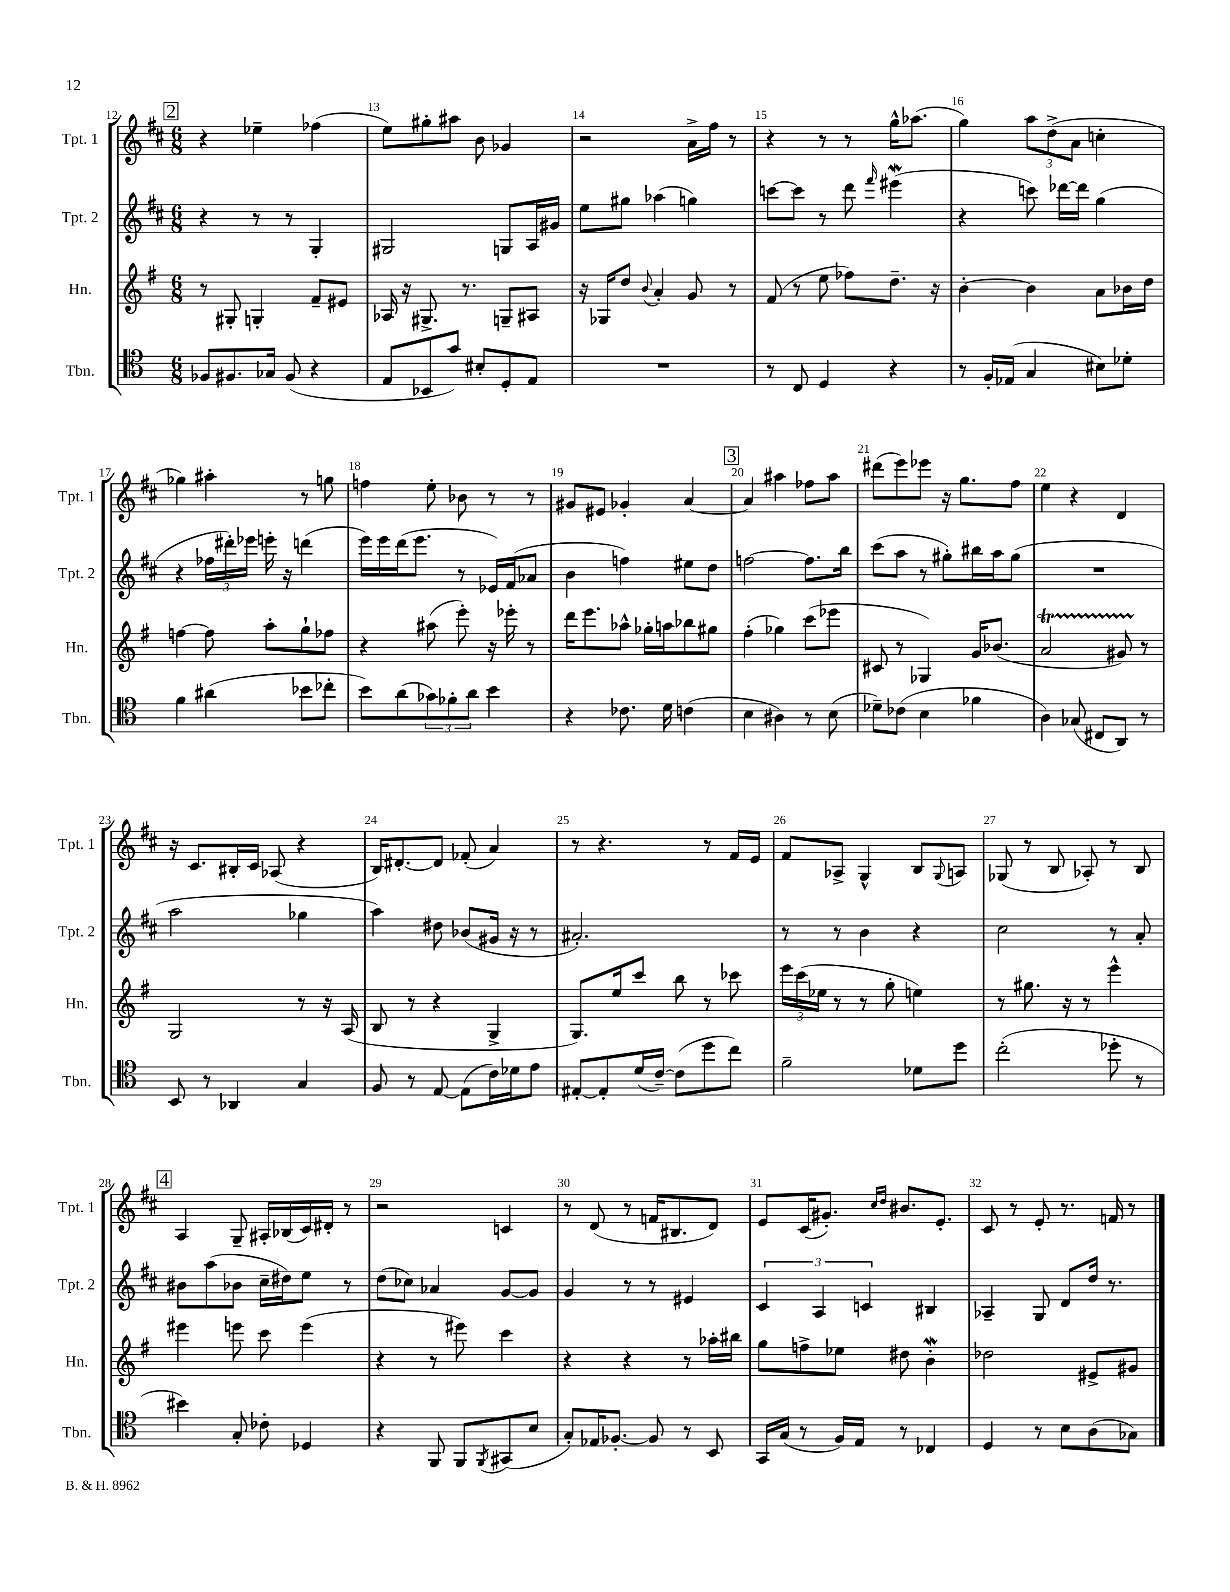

**kern	**kern	**kern	**kern
*part4	*part3	*part2	*part1
*staff4	*staff3	*staff2	*staff1
*I"Tbn.	*I"Hn.	*I"Tpt. 2	*I"Tpt. 1
*I'Tbn.	*I'Hn.	*I'Tpt. 2	*I'Tpt. 1
*clefC4	*clefG2	*clefG2	*clefG2
*k[]	*k[f#]	*k[f#c#]	*k[f#c#]
*M6/8	*M6/8	*M6/8	*M6/8
!!LO:REH:place=s1:t=2
=12	=12	=12	=12
8F-X/L	8r	4r	4r
8.F#X/	8G#X'/	.	.
.	4Gn'/	8r	4ee-X~\
16G-X/Jk	.	.	.
(8F#/	.	8r	.
4r	8f#~/L	4G'/	(4ff-X\
.	8e#X/J	.	.
=13	=13	=13	=13
8E/L	16A-X/	2G#X/	8ee\L)
.	16r	.	.
8BB-X/	8.G#X^/	.	8gg#X'\
8g/J)	.	.	8aa#X\J
.	8.r	.	.
8B#X'/L	.	.	8b\
8D'/	8Gn~/L	8Gn/L	4g-X/
8E/J	8A#X/J	16A/L	.
.	.	16g#X/JJ	.
=14	=14	=14	=14
2.r	16r	8ee\L	2r
.	16G-X/KL	.	.
.	8dd/J	8gg#X\J	.
.	8qqb/	.	.
.	4a'/	(4aa-X\	.
.	8g/	4ggn\)	16a^\LL
.	.	.	16ff#\JJ
.	8r	.	8r
=15	=15	=15	=15
8r	(8f#/	[8cccn\L	4r
8C/	8r	8ccc\J]	.
4D/	8ee\	8r	8r
.	8ff-X\L)	8ddd\	8r
.	.	16qqfff#/	.
4r	8.dd~\J	(4eee#XW\	16gg^^\KL
.	.	.	(8.aa-X\J
.	16r	.	.
=16	=16	=16	=16
8r	[4b'\	4r	4gg\)
16F'/LL	.	.	.
(16E-X/JJ	.	.	.
4G/	4b\]	8cccn\)	12aa\L
.	.	.	(12dd^\
.	.	[16ddd-X\LL	.
.	.	.	12a\J
.	.	16ddd-\JJ]	.
8B#X\L)	8a\L	(4gg\	4ccn'\
8d-X'\J	16b-X\L	.	.
.	16dd\JJ	.	.
!!LO:LB:g=z
=17	=17	=17	=17
4f\	[4ffn\	4r	4gg-X\)
(4a#X\	8ff\]	24ff-X\LL	4aa#X'\
.	.	24ddd#X'\)	.
.	.	24eee-X\JJ	.
.	8aa'\L	16eeen'\	.
.	.	16r	.
8b-X\L	8gg`\	(4dddn\	8r
8cc-X'\J	8ff-X\J	.	8ggn\
=18	=18	=18	=18
8b\L)	4r	16eee\LL)	4ffn\
.	.	16eee\	.
(8a\	.	(16ddd\J	.
.	.	8.eee\J	.
12g-X\)	(8aa#X\	.	8ee'\
12f-X'\	.	.	.
.	8eee'\)	8r	8b-X\
12a\J	.	.	.
4b\	16r	16e-X/LL)	8r
.	16eee-X'\	(16f#/J	.
.	8r	8a-X/J	8r
=19	=19	=19	=19
4r	16ddd\KL	4b\	8g#X/L
.	8.eee\	.	.
.	.	.	8e#X/J
8.c-X\	8aa-X^^\J	4ffn\)	4g-X'/
.	16gg-X'\LL	.	.
16d\	16aan\J	.	.
(4cn\	8bb-X\	8ee#X\L	[4a/
.	8gg#X\J	8dd\J	.
!!LO:REH:place=s1:t=3
=20	=20	=20	=20
4B\	(4ff#'\	[2ffn\	4a/]
4A#X\)	4gg-X\)	.	4aa#X\
8r	(8ccc\L	8.ff\L]	8ff-X\L
(8B\	8eee-X\J	.	8aa#\J
.	.	16bb\Jk	.
=21	=21	=21	=21
8d-X~\L)	8c#X/	(8ccc#\L	(8ddd#X\L
(8c-X\J	8r	8aa\J	8eee\)
4B\	4G-X/)	8r	8eee-X\J
.	.	8gg#X'\L)	16r
.	.	.	8.gg\L
4f-X\	16g/KL	16bb#X\L	.
.	(8.b-X/J	16aa\J	.
.	.	(8gg#\J	8ff#\J
=22	=22	=22	=22
4A\)	2aT/	2.r	4ee\
(8G-X/	.	.	4r
8C#X/L	.	.	.
8AA/J)	8g#XTTT/)	.	4d/
8r	8r	.	.
!!LO:LB:g=z
=23	=23	=23	=23
8BB/	2G/	2aa\	16r
.	.	.	8.c#/L
8r	.	.	.
4AA-X/	.	.	16B#X'/L
.	.	.	16c#/JJ
.	.	.	(8A-X/
4G/	8r	4gg-X\	4r
.	16r	.	.
.	(16A/	.	.
=24	=24	=24	=24
8F/	8B/	4aa\)	16B/KL)
.	.	.	[8.d#X'/
8r	8r	.	.
[8E/	4r	8dd#X\	8d#/J]
(8E\L]	.	(8b-X/L	(8f-X'/
16c\L)	4G^/	16g#X/Jk	4a/)
16d-X\J	.	16r	.
8e\J	.	8r	.
=25	=25	=25	=25
[8E#X'/L	8.G/L)	2.a#X'/)	8r
8E#'/]	.	.	4.r
.	16ee/k	.	.
(16d/L	8ccc/J	.	.
[16c~/JJ)	.	.	.
(8c\L]	8bb\	.	.
8dd\	8r	.	8r
8cc\J)	8ccc-X\	.	16f#/LL
.	.	.	16e/JJ
=26	=26	=26	=26
2f~\	24eee\LL	8r	8f#/L
.	(24ccc\	.	.
.	24ee-X\JJ	.	.
.	8r	8r	8A-X^/J
.	8r	4b\	4G^^/
.	8gg'\	.	.
8d-X\L	4een\)	4r	8B/L
.	.	.	8qqG/
8dd\J	.	.	8An/J
=27	=27	=27	=27
(2cc'\	8r	2cc#\	(8G-X/
.	8.gg#X\	.	8r
.	.	.	8B/
.	16r	.	.
.	8r	.	8A-X'/)
8dd-X'\	4eee^^\	8r	8r
8r	.	8a'/	8B/
!!LO:LB:g=z
!!LO:REH:place=s1:t=4
=28	=28	=28	=28
4b#X\)	4eee#X\	8b#X\L	4A/
.	.	(8aa\	.
8G'/	8eeen\	8b-X\J	8G~/
8c-X'\	8ccc\	16cc#~\LL	16A#X'/LL
.	.	16dd#X\J)	(16B-X/
4D-X/	(4eee\	8ee\J	16c#/)
.	.	.	16d#X'/JJ
.	.	8r	8r
=29	=29	=29	=29
4r	4r	(8dd\L	2r
.	.	8cc-X\J)	.
8FF/	8r	4a-X/	.
8FF/L	8eee#X\)	.	.
8qFF/	.	.	.
(8GG#X/	4ccc\	[8g/L	4cn/
8B/J	.	8g/J]	.
=30	=30	=30	=30
8G'/L)	4r	4g/	8r
16E-X/K	.	.	(8d/
[8.F-X'/J	.	.	.
.	4r	8r	8r
8F-/]	.	8r	16fn/KL
.	.	.	8.B#X/
8r	8r	4e#X/	.
8BB/	16aa-X'\LL	.	8d/J)
.	16bb#X\JJ	.	.
=31	=31	=31	=31
16GG/LL	8gg\L	6c#/	8e/L
(16G/JJ	.	.	.
8r	8ffn^\	.	(16c#/K
.	.	6A/	.
.	.	.	8.g#X'/J)
16F/LL)	8ee-X\J	.	.
16E/JJ	.	.	.
.	.	6cn/	.
.	.	.	16qqcc#/LL
.	.	.	16qqdd/JJ
8r	8dd#X\	.	8.b#X/L
4C-X/	4bW'\	4B#X/	.
.	.	.	8.e'/J
=32	=32	=32	=32
4D/	2dd-X\	4A-X~/	8c#/
.	.	.	8r
8r	.	8G/	8e'/
8B\L	.	8d/L	8.r
(8A\	8e#X^/L	16dd/Jk	.
.	.	8.r	16fn/
8G-X\J)	8g#X/J	.	8r
==	==	==	==
*-	*-	*-	*-
